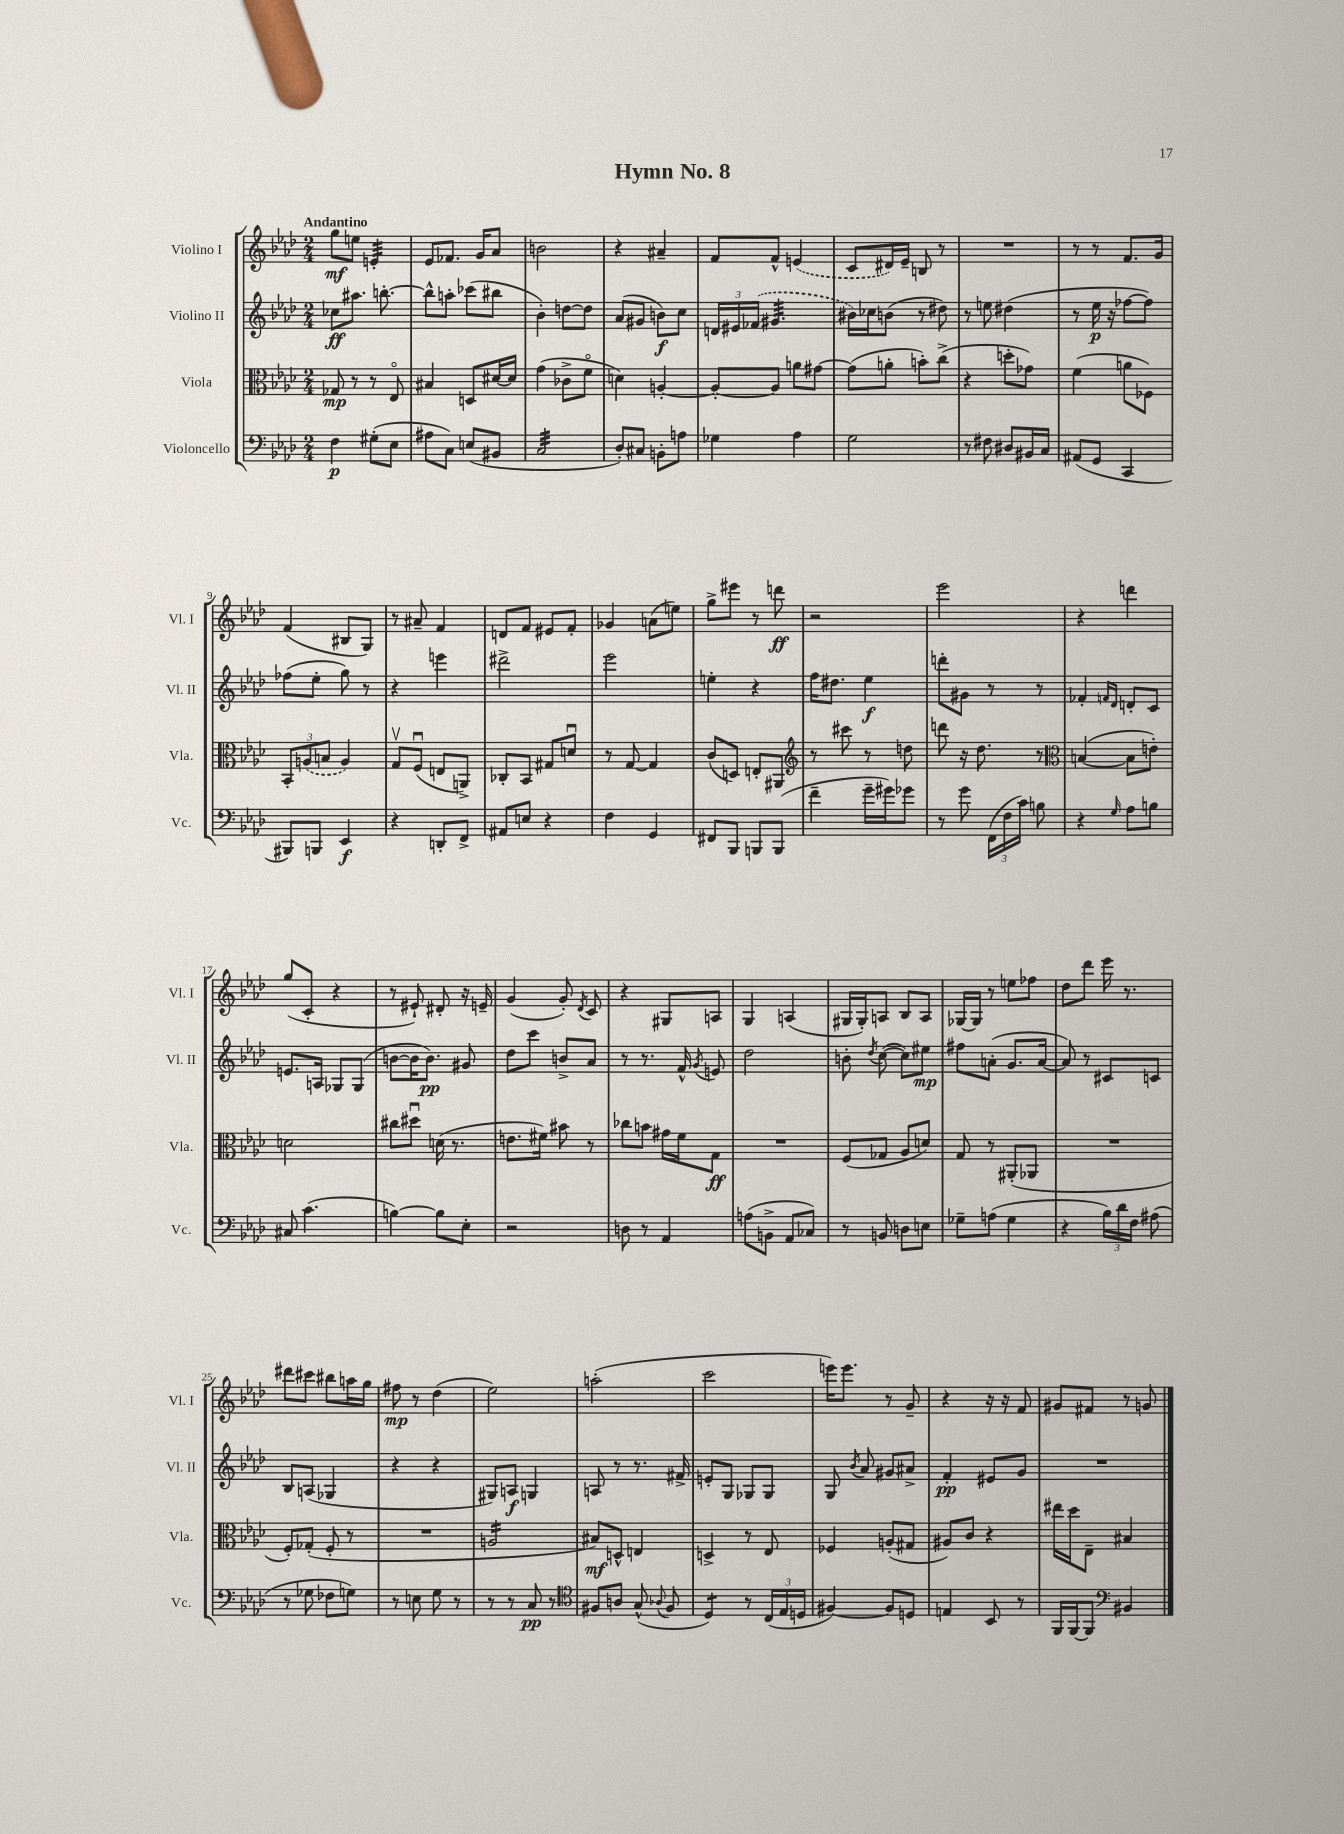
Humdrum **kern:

**kern	**kern	**kern	**kern
*staff4	*staff3	*staff2	*staff1
*clefF4	*clefC3	*clefG2	*clefG2
*k[b-e-a-d-]	*k[b-e-a-d-]	*k[b-e-a-d-]	*k[b-e-a-d-]
*M2/4	*M2/4	*M2/4	*M2/4
4F	8G-	8cc-	8gg
.	8r	8.aa#	8ee
(8G#'	8r	.	4e'
.	.	[8.bb'	.
8E-	8E-o	.	.
=	=	=	=
8A#	4B#	8bb^^]	8e-
8C)	.	8aa'	8.f-
(8E	8D	(8ccc-	.
.	.	.	16g
8BB#	[16d#	8bb#	8a-
.	16d#]	.	.
=	=	=	=
2C	(4g	4b-')	2b
.	8c-^	[8dd	.
.	8fo	8dd]	.
=	=	=	=
8D-')	4d)	(8a-	4r
8C#	.	8g#	.
8BB'	[4A'	8b)	4a#~
8A	.	8cc	.
=	=	=	=
4G-	8A'_	24d	8f
.	.	24e#	.
.	.	(24f-	.
.	8A]	4.g#	8f^^
4A-	8a	.	(4e
.	[8g#	.	.
=	=	=	=
2G	(8g#]	16b#)	8c
.	.	16cc-	.
.	8a'	(8b	16d#)
.	.	.	16e-~
.	8b')	8r	8B
.	(8cc^	8dd#)	8r
=	=	=	=
8r	4r	8r	2r
8F#	.	8ee	.
8D#	8dd'	(4dd#	.
16BB#	8g-)	.	.
16C	.	.	.
=	=	=	=
(8AA#	(4f	8r	8r
8GG	.	16ee-	8r
.	.	16r	.
4CC	8a	[8ff-	8.f
.	8F-)	8ff-])	.
.	.	.	16g
=	=	=	=
8BBB#)	12BB-'	(8ff-	(4f
.	(12A	.	.
8BBB	.	8ee-'	.
.	12B	.	.
4EE-	4A)	8gg)	8B#
.	.	8r	8G)
=	=	=	=
4r	8Gv	4r	8r
.	(8Fu	.	8a#~
8DD'	8E	4eee	4f
8FF^	8AA^)	.	.
=	=	=	=
8AA#	8C-'	2ddd#^	8d
8E	8BB-	.	8f
4r	8G#	.	8e#
.	8du	.	8f'
=	=	=	=
4F	8r	2eee-	4g-
.	[8G	.	.
4GG	4G]	.	(8a
.	.	.	8ee)
=	=	=	=
8FF#	(8c	4ee'	8gg^
8BBB-	8D)	.	8eee#
8BBB	8E'	4r	8r
(8BBB	8AA#	.	8ddd
=	=	=	=
*	*clefG2	*	*
4f~	8r	16ff	2r
.	.	8.dd#	.
.	8ccc#	.	.
16g~	8r	4ee-	.
16g#)	.	.	.
8g-	8dd	.	.
=	=	=	=
8r	8ddd	8ddd'	2eee-
8g	16r	8g#	.
.	8.dd-	.	.
(24FF	.	8r	.
24F	.	.	.
24c)	.	.	.
8B	8r	8r	.
=	=	=	=
*	*clefC3	*	*
4r	([4B	4f-'	4r
.	.	16qqf	.
16qqG	.	16qqd-	.
8A-	8B]	8d'	4ddd
8B	8e')	8c	.
=	=	=	=
8C#	2d	8.e	(8gg
(4.c	.	.	8c'
.	.	16A	.
.	.	8G-	4r
.	.	(8G-	.
=	=	=	=
[4B)	8cc#	[8b	8r
.	8dd#u	16b]	8e#`)
.	.	8.b)	.
8B]	(16d	.	8d#'
.	8.r	.	.
8E-'	.	8g#	16r
.	.	.	16e~
=	=	=	=
2r	8.e	8dd-	(4g
.	.	8ccc	.
.	16f#)	.	.
.	8b#	8b^	8g')
.	.	.	8qd-
.	8r	8a-	8c
=	=	=	=
8D	8cc-	8r	4r
8r	8b	8.r	.
4AA-	16g#	.	8G#
.	16f	16f^^	.
.	.	8qg	.
.	8G	8e	8A
=	=	=	=
(8A	2r	2dd-	4G
8BB^	.	.	.
8AA-	.	.	(4A
8C-)	.	.	.
=	=	=	=
8r	(8F	8b'	16G#
.	.	.	16G#')
.	.	8qdd-	.
8BB	8G-	([8cc	8A
8D	8A-	8cc])	8B-
8E	8d)	8ee#	8A
=	=	=	=
8G-~	8G	8ff#	[16G-
.	.	.	16G-]
(8A	8r	(8a'	8r
4G-	(8AA#'	8.g	8ee
.	8AA-	.	8ff-
.	.	[16a	.
=	=	=	=
4r	2r	8a])	8dd-
.	.	8r	8ddd-
24B-)	.	8c#	16eee-
24d-	.	.	.
.	.	.	8.r
24F	.	.	.
(8A#	.	8c	.
=	=	=	=
8r	8F')	8B-	8ddd#
8G-	(8G-'	(8A	8ccc#
8F-	8F'	4G-	8bb#
8G)	8r	.	16aa
.	.	.	16gg
=	=	=	=
8r	2r	4r	8ff#
8E	.	.	8r
8G	.	4r	(4dd-
8r	.	.	.
=	=	=	=
8r	2A	8G#)	2ee-)
8r	.	8A	.
8C	.	4G	.
8r	.	.	.
=	=	=	=
*clefC4	*	*	*
8F#	8B#)	8A	(2aa'
8A	8D^^	8r	.
(8G^^	4E	8.r	.
8qqA-	.	.	.
8F#	.	.	.
.	.	16f#^	.
=	=	=	=
4D-)	4D^	8e'	2ccc
.	.	8G	.
8r	8r	8G-	.
(24C	8E-	8G-	.
24E-	.	.	.
24D	.	.	.
=	=	=	=
[4F#)	4F-	8G	16eee)
.	.	.	8.eee
.	.	8qb-	.
.	.	8a-	.
8F#]	(8A'	8g#	8r
8D	8G#	8a#^	8g~
=	=	=	=
4E	8A#)	4f'	4r
.	8c	.	.
8BB-	4r	8e#	16r
.	.	.	16r
8r	.	8g	8f
=	=	=	=
16FF	16ee#	2r	8g#
[16FF	16dd-	.	.
8FF]	8E-~	.	8f#
*clefF4	*	*	*
4BB#	4B#	.	8r
.	.	.	8g
==	==	==	==
*-	*-	*-	*-
